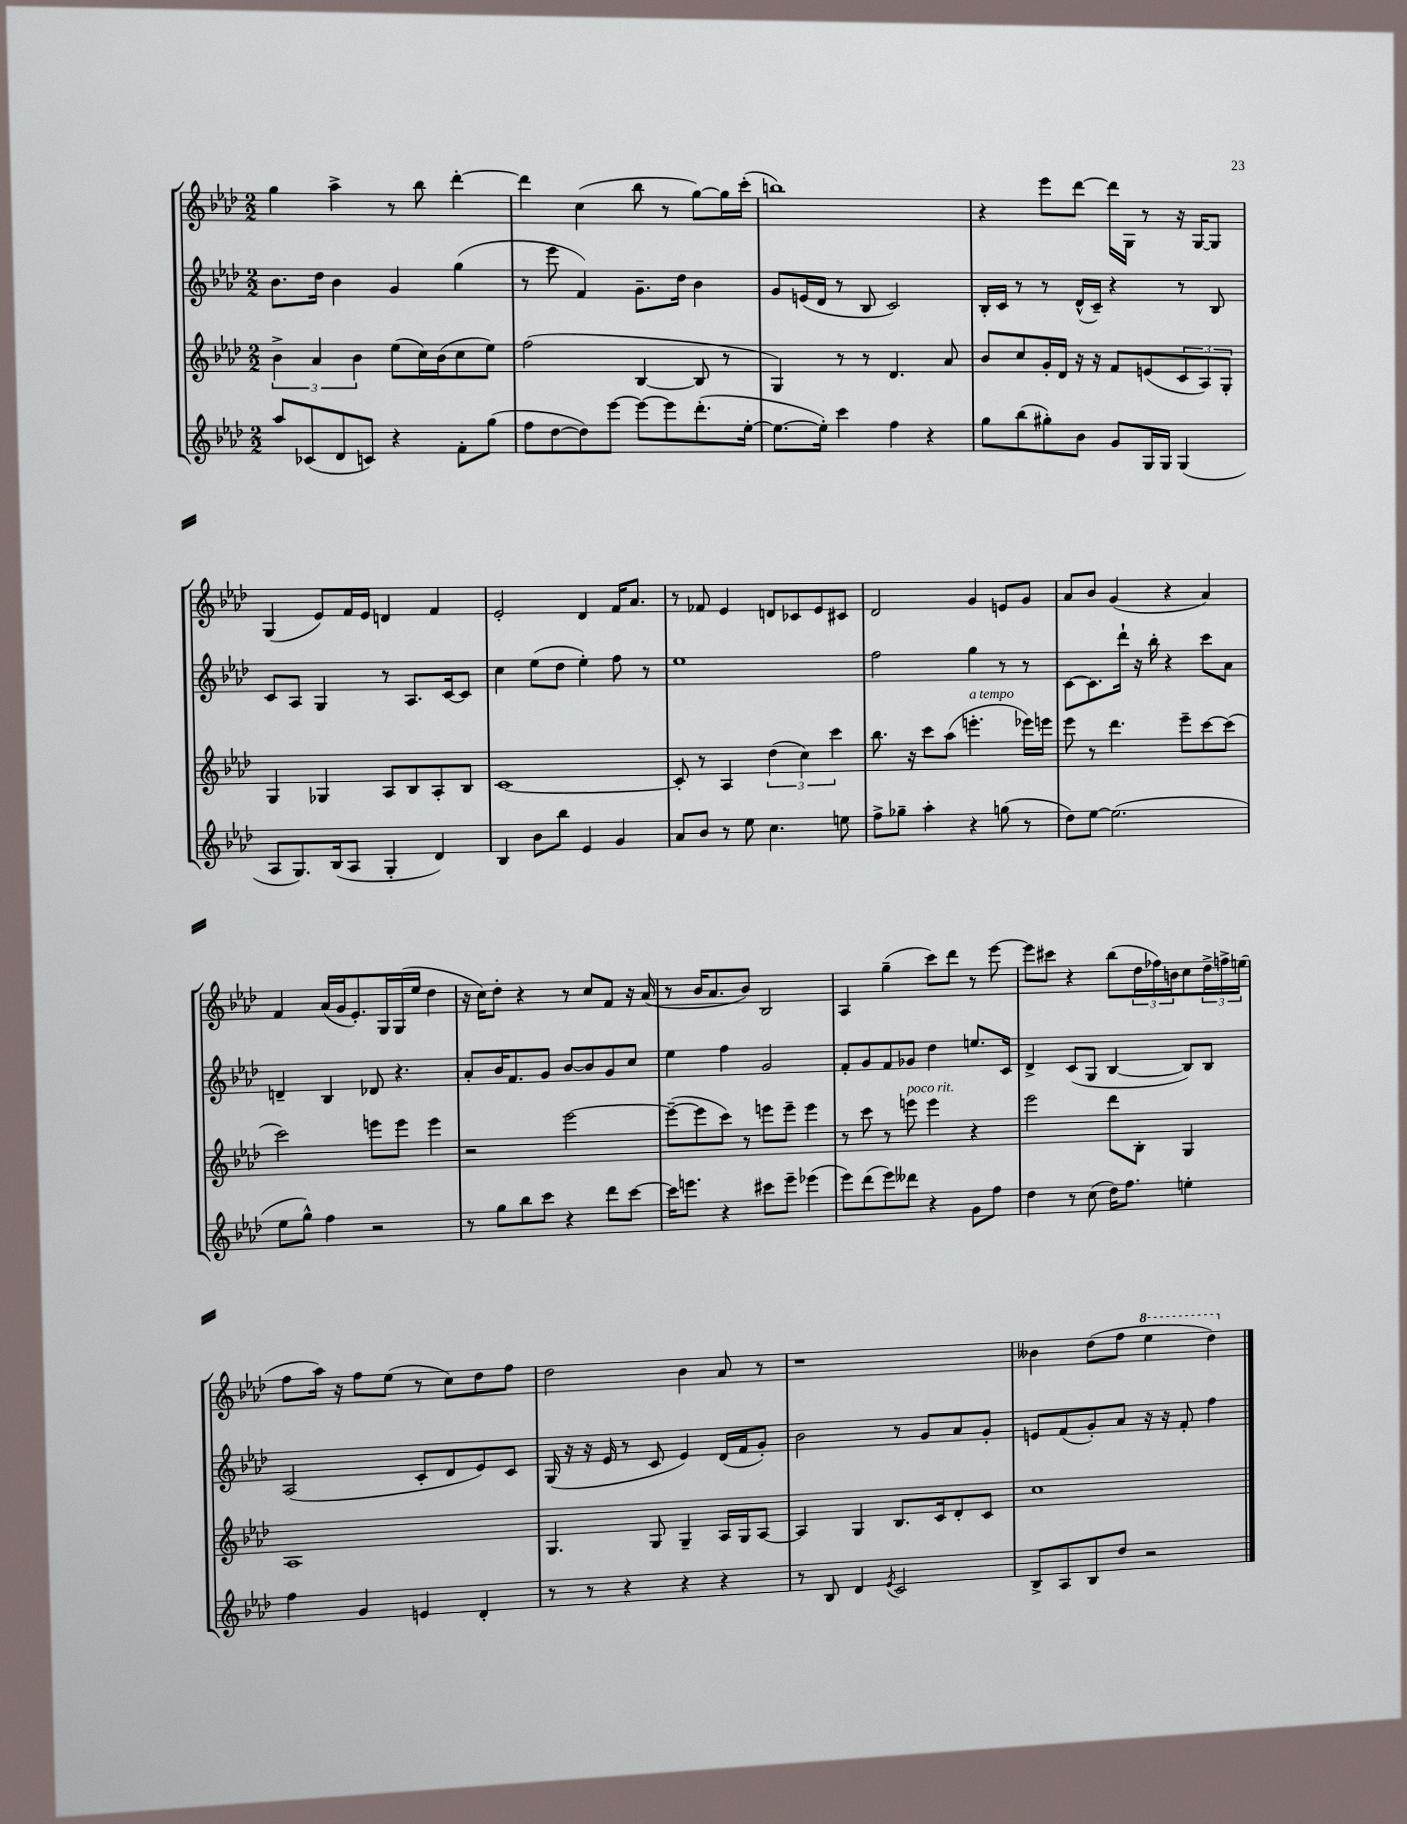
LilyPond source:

<<
\new StaffGroup <<
\new Staff = "s0" {
    \clef treble \key aes \major \numericTimeSignature \time 2/2
    g''4 aes''4-> r8 bes''8 des'''4~-. |
    des'''4 c''4( bes''8 r8 g''8~) g''16 c'''16-.( |
    b''1) |
    r4 ees'''8 des'''8~ des'''16 g16 r8 r16 g16~ g8 |
    g4( ees'8) f'16 ees'16 d'4 f'4 |
    ees'2-. des'4 f'16 aes'8. |
    r8 fes'8 ees'4 d'8 ces'8 ees'8 cis'8 |
    des'2 g'4 e'8 g'8 |
    aes'8 bes'8 g'4( r4 aes'4) |
    f'4 aes'16( g'16 ees'8.-.) g16 g16( ees''16 des''4 |
    r16 c''16) des''8-. r4 r8 c''8 f'8 r16 aes'16( |
    r8 bes'16 aes'8. bes'8) bes2 |
    aes4 g''4--( c'''8) des'''8 r8 ees'''8~ |
    ees'''8 cis'''8 r4 bes''8( \tuplet 3/2 { des''16 fes''16) b'16 } c''8 \tuplet 3/2 { des''16-> f''16-> e''16( } |
    f''8 aes''16) r16 f''8 ees''8( r8 c''8) des''8 f''8 |
    des''2 bes'4 aes'8 r8 |
    r1 |
    beses'4 des''8( f''8 \ottava #1 ees'''4 des'''4) \ottava #0 \bar "|." |
}
\new Staff = "s1" {
    \clef treble \key aes \major \numericTimeSignature \time 2/2
    bes'8. des''16 bes'4 g'4 g''4( |
    r8 ees'''8 f'4) g'8.-- des''16 bes'4 |
    g'8 e'16( des'16 r8 bes8 c'2) |
    bes16-. c'16 r8 r8 des'16-^( c'16--) r4 r8 bes8 |
    c'8 aes8 g4 r8 aes8. c'16~ c'8 |
    c''4 ees''8( des''8 ees''4-.) f''8 r8 |
    ees''1 |
    f''2 g''4 r8 r8 |
    c'8~ c'8. des'''16-! r16 bes''16-. r4 c'''8 aes'8 |
    d'4-- bes4 des'8 r4. |
    aes'8-. bes'16 f'8. g'8 bes'8~ bes'8 g'8 c''8 |
    ees''4 f''4 g'2 |
    f'8-. g'8 f'8 ges'8 des''4 e''8. c'16 |
    des'4-> c'8( g8 bes4~ bes8) bes8 |
    aes2( c'8-. des'8 ees'8) c'8 |
    g16( r16 r16 ees'16 r8 c'8 ees'4) des'16( f'16 g'8-.) |
    bes'2 r8 g'8 aes'8 g'8-. |
    e'8 f'8( g'8-.) aes'8 r16 r16 f'8-. f''4 \bar "|." |
}
\new Staff = "s2" {
    \clef treble \key aes \major \numericTimeSignature \time 2/2
    \tuplet 3/2 { bes'4-> aes'4 bes'4 } ees''8( c''16) bes'16( c''8 ees''8) |
    f''2( bes4~ bes8 r8 |
    g4) r8 r8 des'4. aes'8 |
    bes'8 c''8 g'16-. des'16 r16 r16 f'8 e'8( \tuplet 3/2 { c'8 aes8) g8-. } |
    g4 ges4 aes8 bes8 aes8-. bes8 |
    c'1~ |
    c'8-. r8 aes4 \tuplet 3/2 { des''4( c''4) c'''4 } |
    bes''8. r16 c'''8 aes''8( e'''4.-.^\markup { \italic "a tempo" } ees'''16) e'''16 |
    ees'''8 r8 des'''4. ees'''8-- c'''8~ c'''8( |
    c'''2) e'''8 e'''8 e'''4 |
    r2 ees'''2~ |
    ees'''8~--( ees'''8 c'''8) r8 e'''8 e'''8-- e'''4 |
    r8 c'''8 r8 e'''8^\markup { \italic "poco rit." } e'''4 r4 |
    ees'''2 des'''8 bes8-. g4 |
    aes1 |
    g4. g8 g4-- aes16 g16 aes8~ |
    aes4 g4 bes8. c'16 des'8-. c'8 |
    c''1 \bar "|." |
}
\new Staff = "s3" {
    \clef treble \key aes \major \numericTimeSignature \time 2/2
    aes''8 ces'8( des'8 c'8) r4 f'8-. g''8( |
    f''8 des''8~ des''8) ees'''8~ ees'''8~ ees'''8 des'''8.-.( ees''16~-. |
    ees''8.~ ees''16-.) c'''4 f''4 r4 |
    g''8 bes''8( gis''8-.) bes'8 g'8 g16 g16 g4( |
    aes8 g8.) bes16( aes8 g4-. des'4) |
    bes4 bes'8 bes''8 ees'4 g'4 |
    aes'8 bes'8 r8 ees''8 c''4. e''8 |
    f''8-> ges''8-- aes''4-. r4 g''8( r8 |
    des''8) ees''8~ ees''2.( |
    ees''8 g''8-^) f''4 r2 |
    r8 g''8 bes''8 c'''8 r4 des'''8 c'''8~ |
    c'''16 e'''8. r4 cis'''8 e'''8-- ees'''4( |
    ees'''8) des'''8( ees'''8) deses'''8 r4 g'8 f''8 |
    des''4 r8 c''8( des''16) f''8. e''4-. |
    f''4 g'4 e'4 des'4-. |
    r8 r8 r4 r4 r4 |
    r8 bes8 des'4 \acciaccatura { ees'8 } c'2 |
    bes8-> aes8 bes8 des''8 r2 \bar "|." |
}
>>
>>
\layout { \context { \Score \remove "Bar_number_engraver" } }
